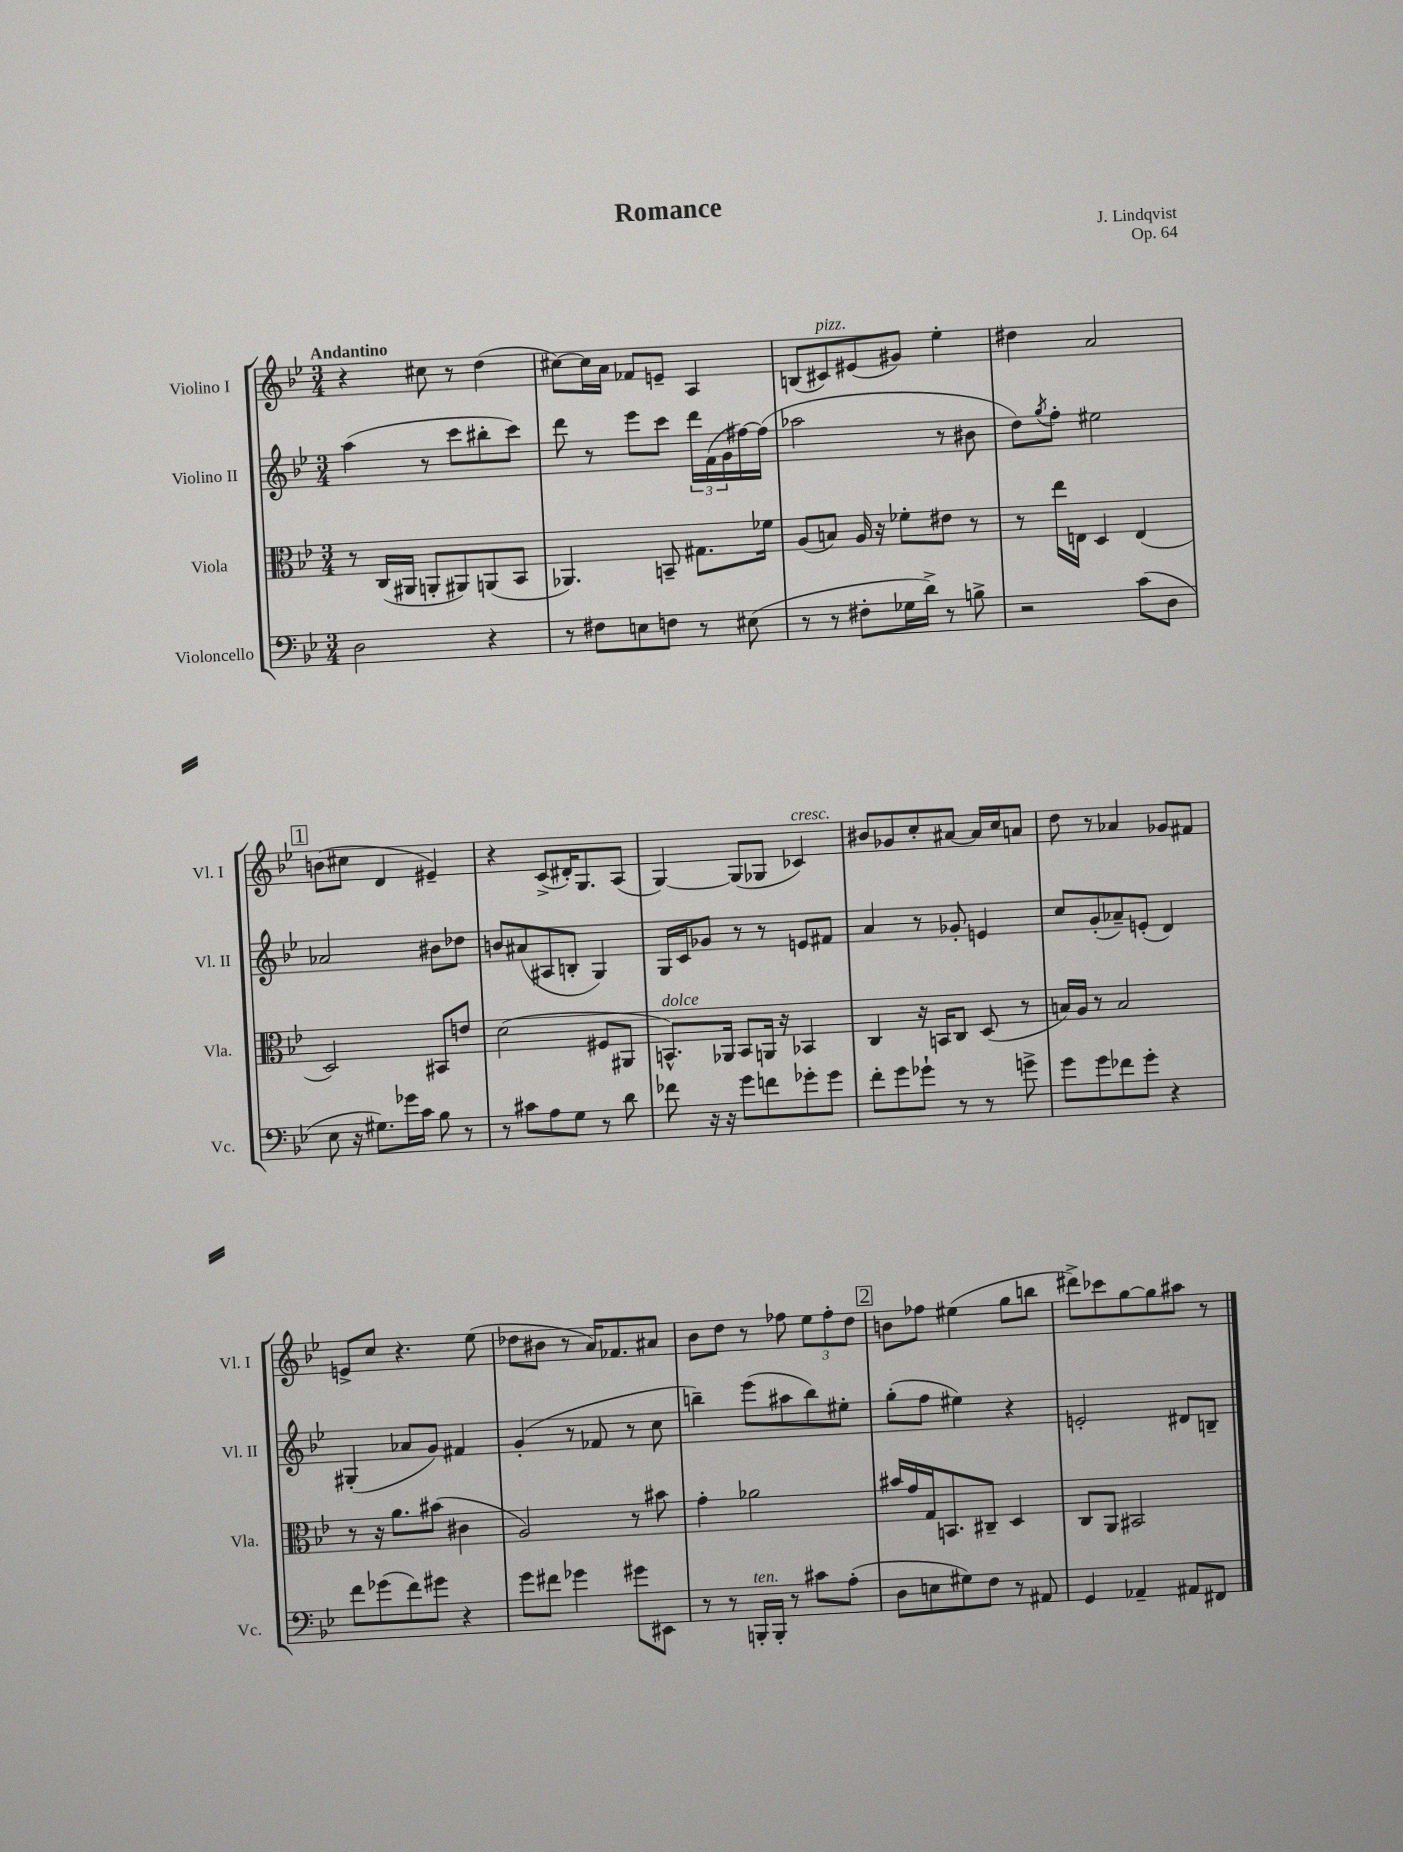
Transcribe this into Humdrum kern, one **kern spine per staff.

**kern	**kern	**kern	**kern
*staff4	*staff3	*staff2	*staff1
*clefF4	*clefC3	*clefG2	*clefG2
*k[b-e-]	*k[b-e-]	*k[b-e-]	*k[b-e-]
*M3/4	*M3/4	*M3/4	*M3/4
2D\	8r	(4aa\	4r
.	(16C/LL	.	.
.	16AA#/JJ	.	.
.	8AA'/L	8r	8cc#\
.	8AA#/)	8ccc\L	8r
4r	(8AA/	8bb#'\	(4dd\
.	8BB-/J	8ccc\J)	.
=	=	=	=
8r	4.AA-/)	8ddd\	[8cc#\L)
8F#\L	.	8r	16cc#\]L
.	.	.	16a\JJ
8E\	.	8eee-\L	8f-/L
8F\J	8BB~/	8ccc\J	8e~/J
8r	8.G#\L	24ddd\LL	4A/
.	.	(24f\	.
.	.	24g\	.
(8E#\	.	[16ff#\)	.
.	16f-\Jk	(16ff#\]JJ	.
=	=	=	=
8r	(8A/L	2aa-\	(8B/L
8r	8B/J)	.	8c#/)
8F#'\L	16A/	.	(8e#/
.	16r	.	.
16G-\L	8f-'\L	.	8g#/J)
16d^\JJ)	.	.	.
8r	8e#\J	8r	4ee-'\
8B^\	8r	8b#\	.
=	=	=	=
2r	8r	8dd\L)	4dd#\
.	.	8qgg/	.
.	16ee-\LL	8ff'\J	.
.	16E\JJ	.	.
.	4D/	2ee#\	2a/
(8c\L	(4E/	.	.
8D\J	.	.	.
=	=	=	=
8E-\	2D/)	2a-/	(8b\L
16r	.	.	8cc#\J
8.G#\L)	.	.	.
.	.	.	4d/
16g-\L	.	.	.
16c\JJ	.	.	.
8B-\	8BB#/L	8b#\L	4e#~/)
8r	8e/J	8dd-\J	.
=	=	=	=
8r	(2d\	8b/L	4r
8c#\L	.	(8a#/	.
8A\	.	8A#/	(8c^/L
8G\J	.	8B'/J	16d#'/K)
.	.	.	8.G/
8r	8F#/L	4G/)	.
8d\	8AA#/J	.	(8A/J
=	=	=	=
8f-\	8.BB^^/L)	16G/LL	[4G/)
.	.	16c/J	.
16r	.	8g-/J	.
16r	16AA-/Jk	.	.
8g\L	8BB/L	8r	(8G/]L
8f\	16AA/Jk	8r	8G-/J
.	16r	.	.
8g-'\	4BB-/	8e/L	4c-/)
8g-\J	.	8f#/J	.
=	=	=	=
8f'\L	4C/	4a/	8b#/L
8g\	.	.	8g-/
8g-`\J	16r	8r	8cc'/
.	16BB/LK	.	.
8r	8C/J	8g-'/	[8a#/J
8r	(8D/	4e/	16a#/]LL
.	.	.	16cc/J
8g^\	8r	.	8a/J
=	=	=	=
8g\L	16B/LL)	8cc/L	8dd\
.	16A/JJ	.	.
8g\	8r	(8g'/	8r
8f-\	2B/	8a-~/)	4a-/
8g'\J	.	(8e'/J	.
4r	.	4d/)	8g-/L
.	.	.	8f#/J
=	=	=	=
8f\L	8r	(4G#'/	8e^/L
(8g-\	16r	.	8cc/J
.	8.a\L	.	.
8f\)	.	8a-/L	4.r
8g#\J	(8b#\J	8g/J)	.
4r	4c#\	4f#/	.
.	.	.	(8ee-\
=	=	=	=
8g\L	2A/)	(4g'/	8dd-\L
8f#\J	.	.	8b#\J
4g-\	.	8r	8r
.	.	8f-/	16a/LK)
.	.	.	8.f-/
8g#\L	8r	8r	.
8EE#\J	8b#\	8cc\	8a#/J
=	=	=	=
8r	4g'\	4bb~\)	8b-\L
8r	.	.	8dd\J
16BBB'/LL	2a-\	(8eee-\L	8r
16BBB'/JJ	.	.	.
8r	.	8aa#\	8ff-\
8c#\L	.	8bb\)	12ee-\L
.	.	.	12ff-'\
(8A'\J	.	8ee#'\J	.
.	.	.	12dd\J
=	=	=	=
8D\L	16b#/LL	(8gg'\L	8b\L
.	16g/	.	.
8E\	16G/J	8ff\J	8ff-\J
.	8.BB/	.	.
8G#\)	.	4ee#\)	(4ee#\
8F\J	8C#~/J	.	.
8r	4D/	4r	8gg\L
8AA#/	.	.	8bb\J
=	=	=	=
4GG/	8C/L	2e'/	8ddd#^\L)
.	8AA/J	.	8ccc-\
4AA-~/	2BB#/	.	[8gg\
.	.	.	8gg\]
8AA#/L	.	8d#/L	8aa#\J
8FF#/J	.	8B~/J	8r
==	==	==	==
*-	*-	*-	*-
